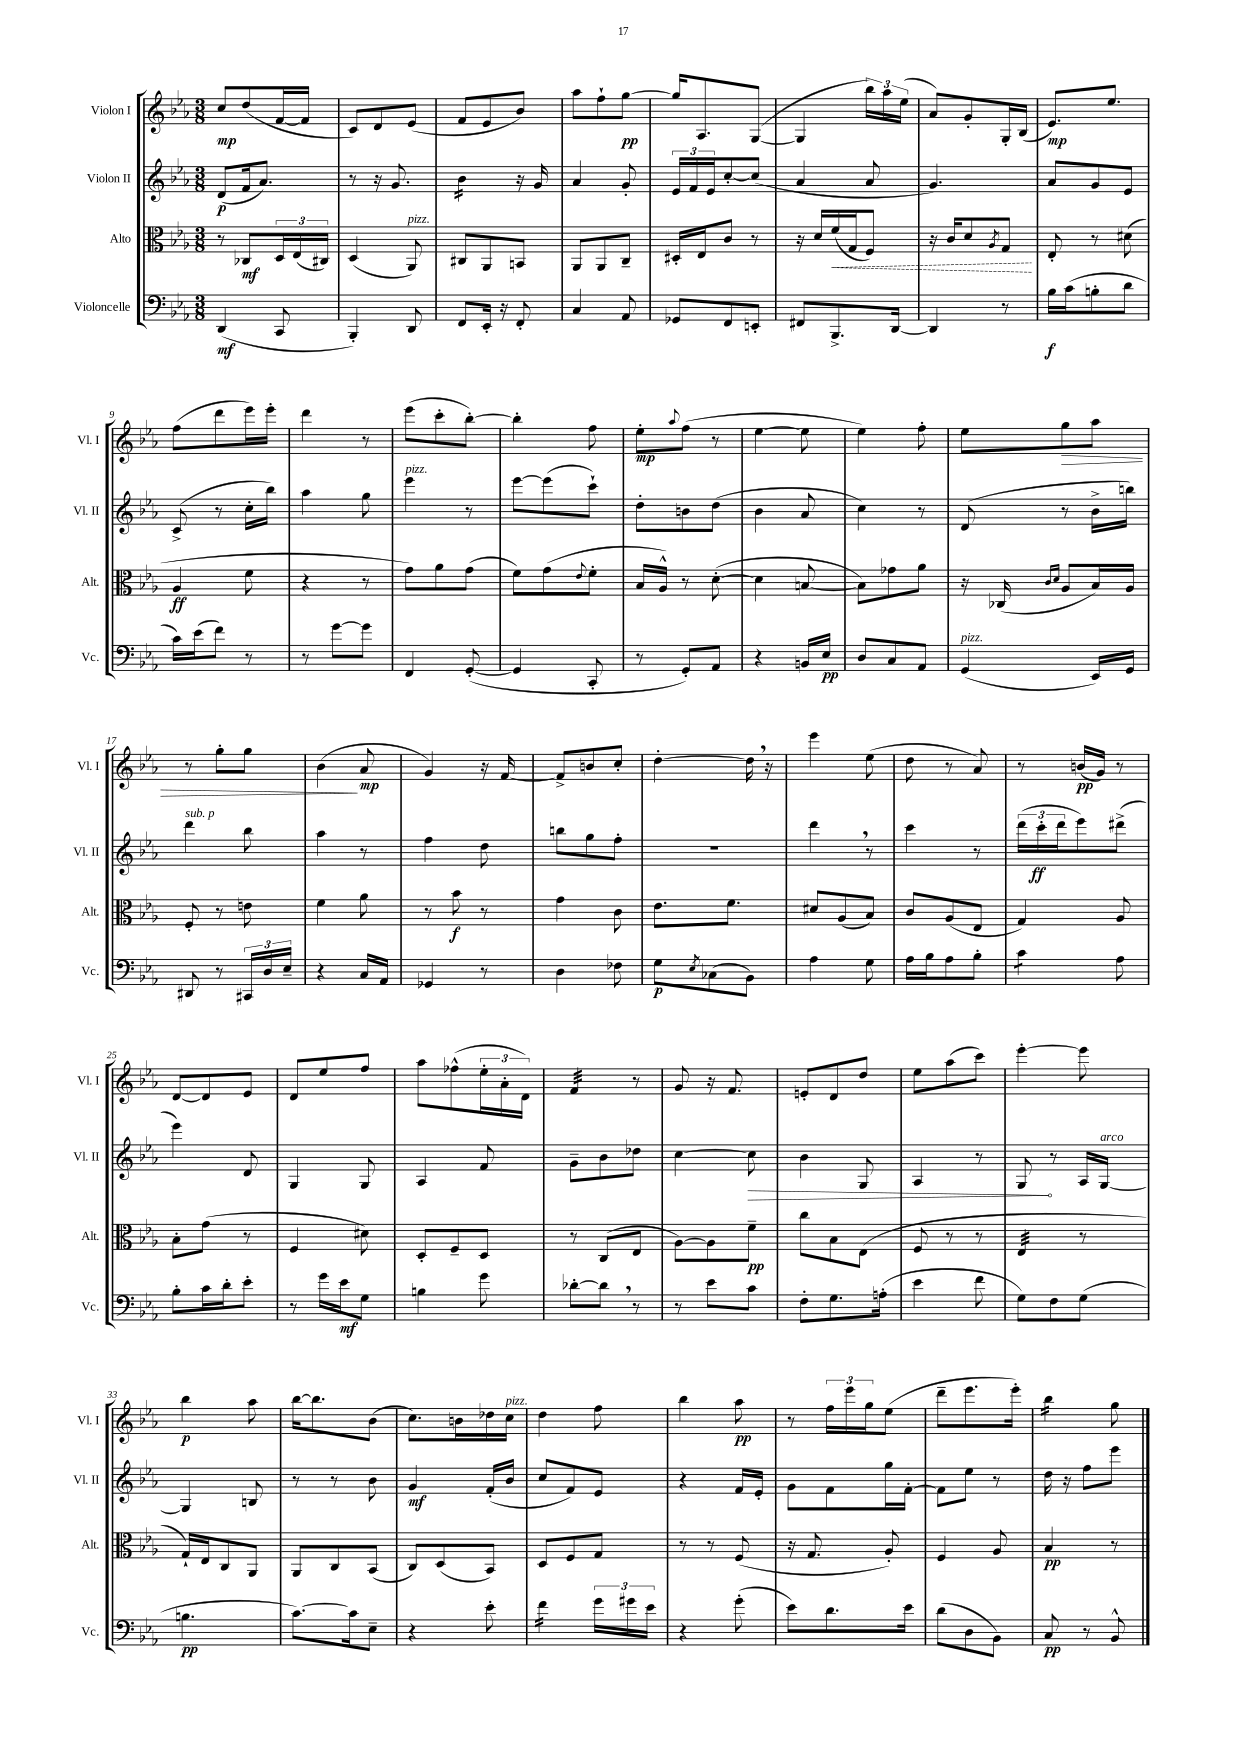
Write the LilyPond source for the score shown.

<<
\new StaffGroup <<
\new Staff = "s0" \with { instrumentName = "Violon I" shortInstrumentName = "Vl. I" } {
    \clef treble \key ees \major \numericTimeSignature \time 3/8
    c''8\mp d''8( f'16~ f'16 |
    c'8) d'8 ees'8( |
    f'8 ees'8 bes'8) |
    aes''8 f''8-! g''8~\pp |
    g''16 aes8. g8~( |
    g4 \tuplet 3/2 { bes''16) aes''16 ees''16( } |
    aes'8) g'8-. g16-. bes16( |
    ees'8.\mp) ees''8. |
    f''8( d'''8 ees'''16) ees'''16-. |
    d'''4 r8 |
    ees'''8( c'''8-. bes''8~-.) |
    bes''4-. f''8 |
    ees''8-.\mp \appoggiatura { aes''8 } f''8( r8 |
    ees''4~ ees''8 |
    ees''4) f''8-. |
    ees''8 g''8\> aes''8 |
    r8 g''8-. g''8 |
    bes'4\!( aes'8\mp |
    g'4) r16 f'16~ |
    f'8-> b'8 c''8-. |
    d''4~-. d''16 \breathe r16 |
    ees'''4 ees''8( |
    d''8 r8 aes'8) |
    r8 b'16\pp( g'16) r8 |
    d'8~ d'8 ees'8 |
    d'8 ees''8 f''8 |
    aes''8 fes''8-^( \tuplet 3/2 { ees''16-. aes'16-. d'16) } |
    f'4:32 r8 |
    g'8 r16 f'8. |
    e'8-. d'8 d''8 |
    ees''8 aes''8( c'''8) |
    ees'''4~-. ees'''8 |
    bes''4\p aes''8 |
    bes''16~ bes''8. bes'8( |
    c''8.) b'16 des''16 c''16^\markup { \italic "pizz." } |
    d''4 f''8 |
    bes''4 aes''8\pp |
    r8 \tuplet 3/2 { f''16 ees'''16 g''16 } ees''8( |
    d'''8-- ees'''8. ees'''16-.) |
    bes''4:16 g''8 \bar "|." |
}
\new Staff = "s1" \with { instrumentName = "Violon II" shortInstrumentName = "Vl. II" } {
    \clef treble \key ees \major \numericTimeSignature \time 3/8
    d'8\p( f'16 aes'8.) |
    r8 r16 g'8. |
    bes'4:16 r16 g'16 |
    aes'4 g'8-. |
    \tuplet 3/2 { ees'16 f'16 ees'16 } c''8~-. c''8( |
    aes'4 aes'8 |
    g'4.) |
    aes'8 g'8 ees'8 |
    c'8->( r8 c''16-. bes''16) |
    aes''4 g''8 |
    ees'''4^\markup { \italic "pizz." } r8 |
    ees'''8~ ees'''8( c'''8-!) |
    d''8-. b'8 d''8( |
    bes'4 aes'8 |
    c''4) r8 |
    d'8( r8 bes'16-> b''16) |
    d'''4^\markup { \italic "sub. p" } bes''8 |
    aes''4 r8 |
    f''4 d''8 |
    b''8 g''8 f''8-. |
    R4. |
    d'''4 \breathe r8 |
    c'''4 r8 |
    \tuplet 3/2 { d'''16( c'''16-.\ff d'''16 } ees'''8) dis'''8->( |
    ees'''4) d'8 |
    g4 g8 |
    aes4 f'8 |
    g'8-- bes'8 des''8 |
    c''4~ \once \override Hairpin.circled-tip = ##t c''8\> |
    bes'4 g8 |
    aes4 r8 |
    g8\! r8 aes16 g16~^\markup { \italic "arco" } |
    g4 b8 |
    r8 r8 bes'8 |
    g'4\mf f'16-.( bes'16 |
    c''8 f'8) ees'8 |
    r4 f'16 ees'16-. |
    g'8 f'8 g''16 f'16~-. |
    f'8 ees''8 r8 |
    d''16 r16 f''8 ees'''8 \bar "|." |
}
\new Staff = "s2" \with { instrumentName = "Alto" shortInstrumentName = "Alt." } {
    \clef alto \key ees \major \numericTimeSignature \time 3/8
    r8 ces8\mf \tuplet 3/2 { d16 ees16( cis16) } |
    d4( aes,8^\markup { \italic "pizz." }) |
    cis8 aes,8 b,8 |
    aes,8 aes,8 c8-- |
    dis16-. ees16 c'8 r8 |
    r16 d'16 \once \override Hairpin.style = #'dashed-line f'16\<( g16 f8) |
    r16 c'16 d'8 \acciaccatura { aes8 } g8\! |
    ees8-. r8 dis'8( |
    aes4\ff f'8 |
    r4 r8 |
    g'8) aes'8 g'8( |
    f'8) g'8( \appoggiatura { ees'8 } f'8-. |
    bes16 aes16-^) r8 d'8~-.( |
    d'4 b8~ |
    b8) ges'8 aes'8 |
    r16 ces16( \grace { c'16 d'16 } aes8 bes16) aes16 |
    f8-. r8 e'8 |
    f'4 aes'8 |
    r8 bes'8\f r8 |
    g'4 c'8 |
    ees'8. f'8. |
    dis'8 aes8( bes8) |
    c'8 aes8( ees8 |
    g4) aes8 |
    bes8-. g'8( r8 |
    f4 dis'8) |
    d8-. f8-- d8 |
    r8 c8( ees8 |
    aes8~) aes8 f'8--\pp |
    c''8 bes8 ees8( |
    f8 r8 r8 |
    ees4:32 r8 |
    g16-!) ees16 c8 aes,8 |
    aes,8 c8 bes,8( |
    c8) d8( bes,8) |
    d8 f8 g8 |
    r8 r8 f8( |
    r16 g8. aes8-.) |
    f4 aes8 |
    bes4\pp r8 \bar "|." |
}
\new Staff = "s3" \with { instrumentName = "Violoncelle" shortInstrumentName = "Vc." } {
    \clef bass \key ees \major \numericTimeSignature \time 3/8
    d,4\mf( c,8 |
    bes,,4-.) d,8 |
    f,8 ees,16-. r16 f,8-. |
    c4 aes,8 |
    ges,8 f,8 e,8-. |
    fis,8 bes,,8.-> d,16~ |
    d,4 r8 |
    bes16\f c'16( b8-. d'8 |
    c'16) ees'16( f'8) r8 |
    r8 g'8~ g'8 |
    f,4 g,8~-.( |
    g,4 c,8-. |
    r8 g,8-.) aes,8 |
    r4 b,16 ees16\pp |
    d8 c8 aes,8 |
    g,4^\markup { \italic "pizz." }( ees,16) g,16 |
    dis,8 r8 \tuplet 3/2 { cis,16 d16 ees16-- } |
    r4 c16 aes,16 |
    ges,4 r8 |
    d4 fes8 |
    g8\p \acciaccatura { ees8 } ces8( bes,8) |
    aes4 g8 |
    aes16 bes16 aes8 bes8-. |
    c'4:8 aes8 |
    bes8-. c'16 d'16-. ees'8-. |
    r8 g'16 ees'16\mf g8 |
    b4 g'8 |
    des'8~-. des'8 \breathe r8 |
    r8 ees'8 c'8 |
    f8-. g8. a16-.( |
    ees'4 f'8 |
    g8) f8 g8( |
    b4.\pp |
    c'8.~) c'16 ees8-- |
    r4 ees'8-. |
    f'4:16 \tuplet 3/2 { g'16 gis'16 ees'16 } |
    r4 g'8-.( |
    ees'8) d'8. ees'16 |
    d'8( d8 bes,8) |
    c8\pp r8 bes,8-^ \bar "|." |
}
>>
>>
